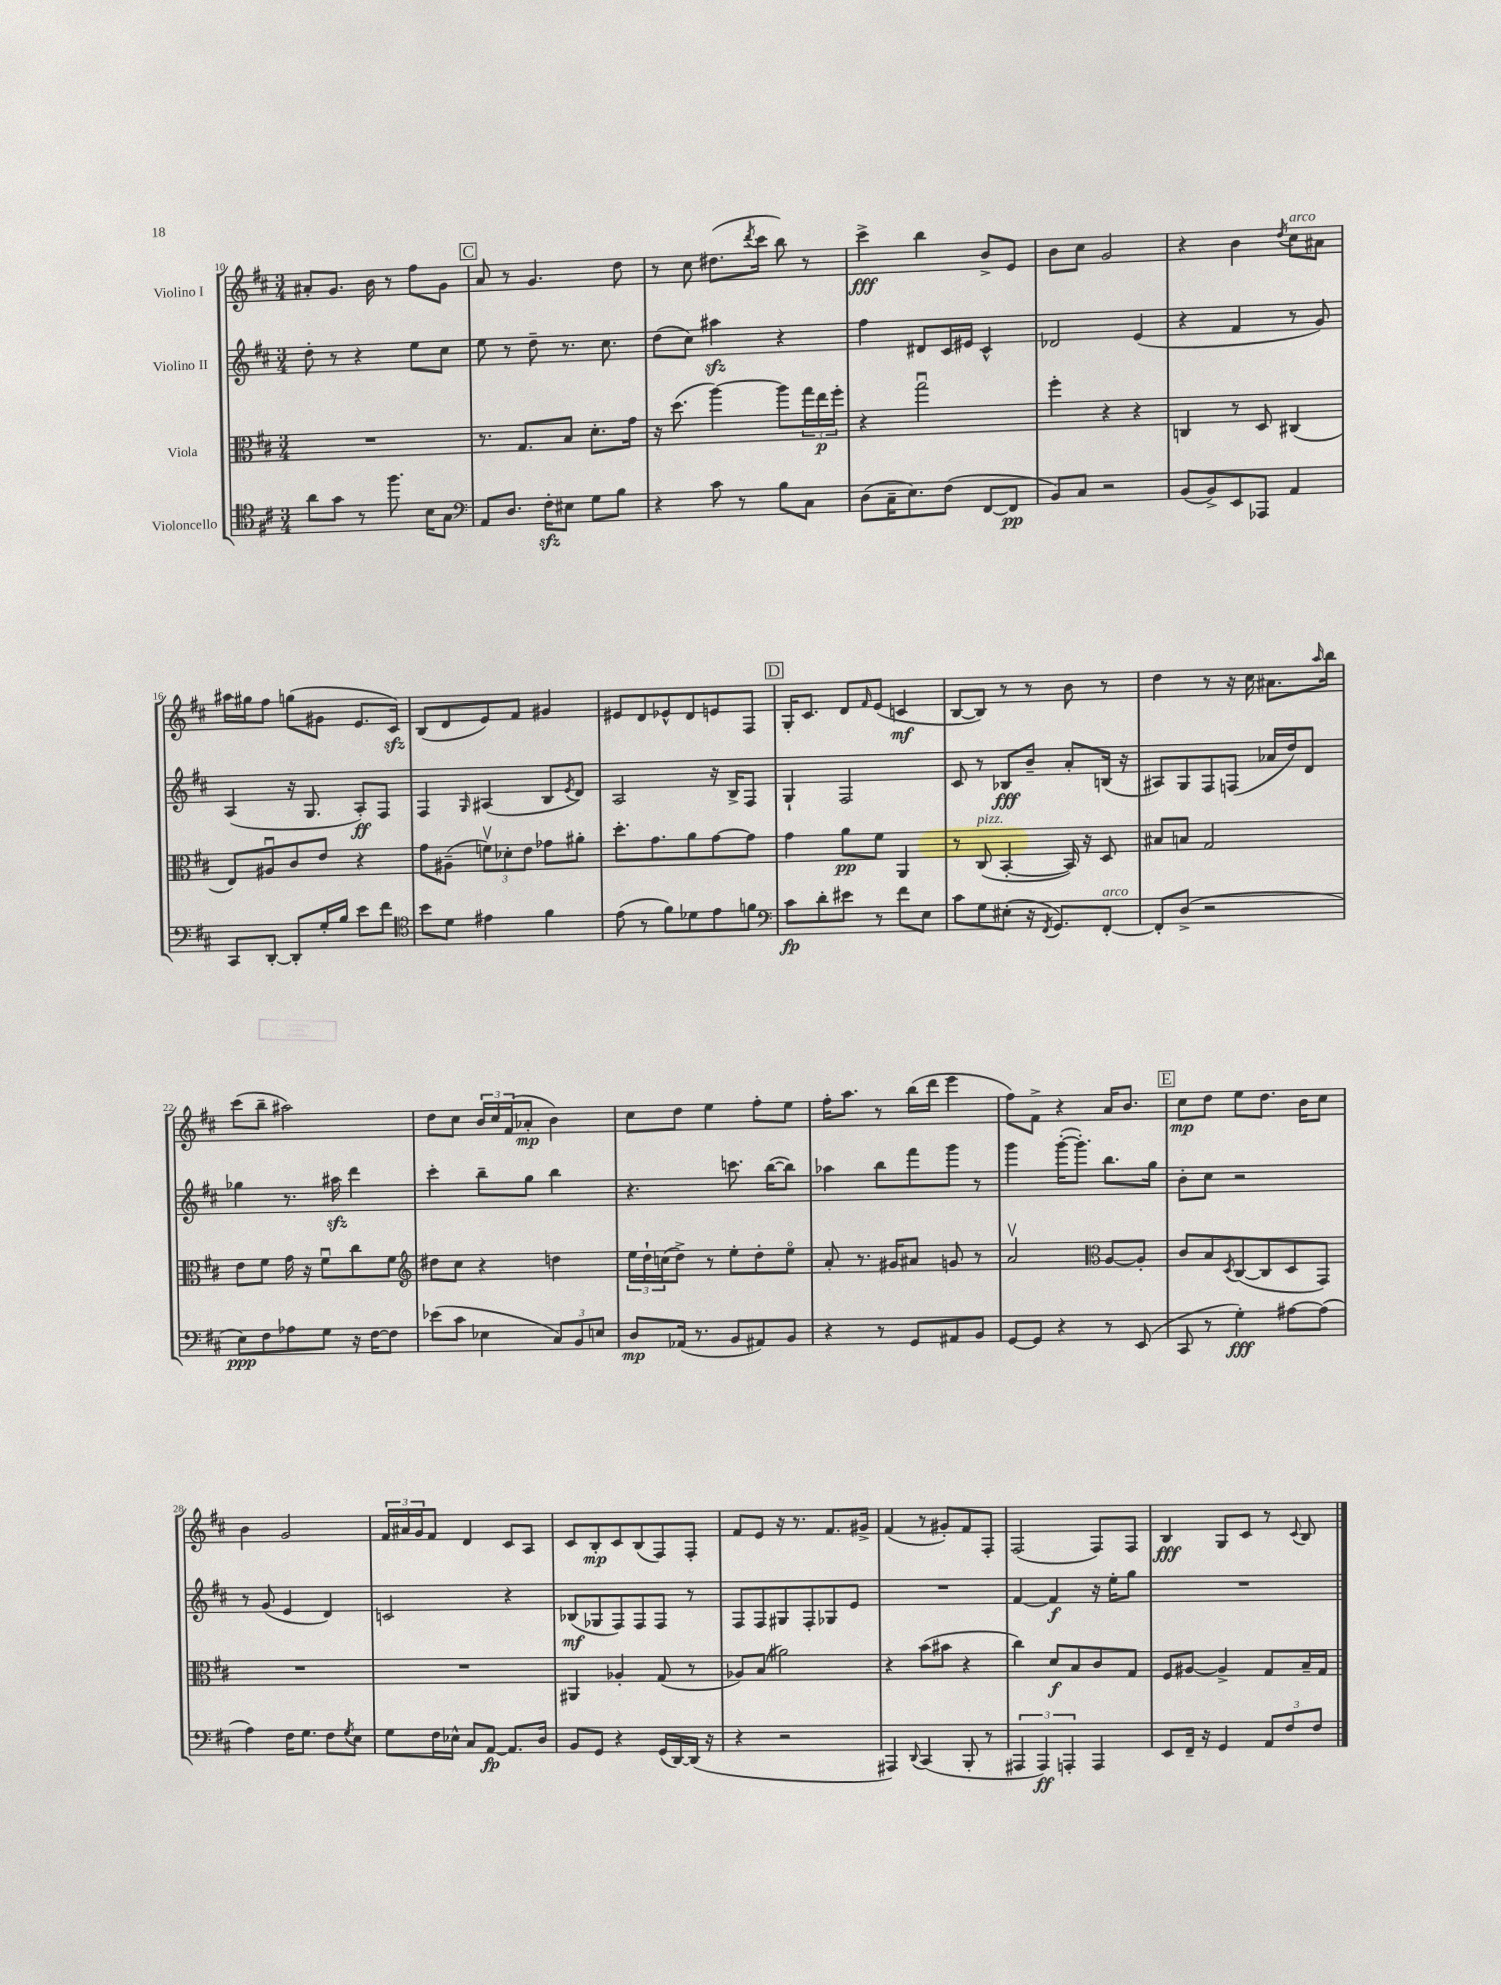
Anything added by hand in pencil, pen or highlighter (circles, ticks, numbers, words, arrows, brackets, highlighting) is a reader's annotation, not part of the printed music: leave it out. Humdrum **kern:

**kern	**kern	**kern	**kern
*staff4	*staff3	*staff2	*staff1
*clefC4	*clefC3	*clefG2	*clefG2
*k[f#c#]	*k[f#c#]	*k[f#c#]	*k[f#c#]
*M3/4	*M3/4	*M3/4	*M3/4
8a\L	2.r	8dd'\	8a#'/L
8g\J	.	8r	8.g/J
8r	.	4r	.
.	.	.	16b\
8.ff#\	.	.	8r
.	.	8ee\L	8ff#\L
16B\LK	.	.	.
8G\J	.	8cc#\J	8g\J
=	=	=	=
*clefF4	*	*	*
8AA/L	8.r	8ee\	8a/
8.D/J	.	8r	8r
.	8.G/L	.	.
.	.	8dd~\	4.g/
16F#'\LK	.	.	.
8E#\J	8B/J	8.r	.
8G\L	8.d'\L	.	.
.	.	8.cc#\	.
8B\J	.	.	8dd\
.	16g\Jk	.	.
=	=	=	=
4r	16r	(8dd\L	8r
.	(8.dd\	.	.
.	.	8cc#\J)	8cc#\
8c#\	[4aa\)	4aa#\	(8.dd#\L
8r	.	.	.
.	.	.	8qddd/
.	.	.	16ccc#\Jk
8B\L	8aa\]L	4r	8bb\)
8C#\J	24gg\L	.	8r
.	24ee\	.	.
.	24ff#'\JJ	.	.
=	=	=	=
(8D\L	4r	4ff#\	4ccc#^\
16C#~\K	.	.	.
8.E\)	.	.	.
.	2ggu\	8d#/L	4bb\
(8F#\J	.	16c#/L	.
.	.	16e#/JJ	.
[8FF#/L	.	4c#^^/	8b^/L
8FF#/]J	.	.	8e/J
=	=	=	=
8BB/L)	4ff#'\	2d-/	8b\L
8C#/J	.	.	8cc#\J
2r	4r	.	2g/
.	4r	(4e/	.
=	=	=	=
(8BB/L	4C/	4r	4r
8BB^/)	.	.	.
8EE/	8r	4f#/	4b\
8AAA-/J	8D/	.	.
.	.	.	8qdd/
4AA/	(4C#/	8r	8cc#\L
.	.	8g/)	8a#\J
=	=	=	=
8CC#/L	8E/L)	(4A/	16aa#\LL
.	.	.	16gg#\J
[8DD'/J	8A#u/	.	8ff#\J
8DD'/]L	8c#/	16r	(8gg\L
.	.	8.G/	.
16G'/L	8e/J	.	8g#\J
16B/JJ	.	.	.
8e\L	4r	8A'/L)	8.e/L
8f#\J	.	8F#/J	.
.	.	.	16c#/Jk)
=	=	=	=
*clefC4	*	*	*
8b\L	8g\L	4F#/	(8B/L
8d\J	(8A#~\J	.	8d/
.	.	16qqG/	.
4e#\	12fv\L)	(4A#/	8e/)
.	12d-'\	.	.
.	.	.	8f#/J
.	12e\J	.	.
4f#\	8g-\L	8B/L	4g#/
.	.	8qe/	.
.	8a#'\J	8d/J)	.
=	=	=	=
(8e\	8.dd'\L	2A/	8e#/L
8r	.	.	8d/
.	8.g\	.	.
8f#\L)	.	.	8e-^^/
8d-\	8a\	.	8d/
8e\	[8g\	16r	8e/
.	.	16B^/LK	.
8f\J	8g\]J	8F#/J	8F#/J
=	=	=	=
*clefF4	*	*	*
8c#\L	4g\	4G`/	16G'/LK
.	.	.	8.c#/J
8d'\	.	.	.
8e#\J	8a\L	2F#/	8d/L
.	.	.	16qqf#/
8r	8f#\J	.	(8e/J
8f#\L	4AA/	.	4c/
8E\J	.	.	.
=	=	=	=
8c#\L	8r	8c#/	[8B/L
8G\	(8C#/	8r	8B/]J)
(8E#'\J	[4BB'/	8B-/L	8r
16r	.	8b~/J	8r
8qFF#/	.	.	.
8.GG/L)	.	.	.
.	16BB/])	8a'/L	8b\
.	16r	.	.
[8FF#'/J	8D/	(16B/Jk	8r
.	.	16r	.
=	=	=	=
8FF#'/]L	8B#/L	8A#/L)	4dd\
(8D^/J	8B/J	8G/	.
2r	2G/	8F#/	8r
.	.	(8F/J	16r
.	.	.	16cc#\
.	.	16a-/LL	8.a#\L
.	.	16dd/J)	.
.	.	8d/J	.
.	.	.	16qqaa/
.	.	.	16bb\Jk
=	=	=	=
8E\L)	8e\L	4gg-\	(8ccc#\L
8F#\	8f#\J	.	8bb~\J
8A-\	16g\	8.r	2aa#\)
.	16r	.	.
8G\J	8f#u\L	.	.
.	.	16aa#\	.
16r	8cc#\	4ddd\	.
[16F#\LK	.	.	.
8F#\]J	8f#\J	.	.
=	=	=	=
*	*clefG2	*	*
(8e-\L	8dd#\L	4ccc#'\	8dd\L
8c#\J	8cc#\J	.	8cc#\J
4E-\	4r	8bb~\L	24b/LL
.	.	.	24cc#/
.	.	.	(24f#/J
.	.	8gg\J	8a-'/J
12C#/L)	4dd\	4bb\	4b\)
12BB/	.	.	.
12E/J	.	.	.
=	=	=	=
8D/L	24ee\LL	4.r	8cc#\L
.	24dd`\	.	.
.	(24cc\J	.	.
(16AA-/Jk	8dd^\J)	.	8dd\J
8.r	.	.	.
.	8r	.	4ee\
8BB/L	8ee'\L	8.ccc\	.
8AA#/)	8dd'\	.	8ff#'\L
.	.	([16bb\LK	.
8BB/J	8eeo\J	8bb\]J)	8ee\J
=	=	=	=
4r	8a'/	4aa-\	16ff#'\LK
.	.	.	8.aa\J
.	8.r	.	.
8r	.	8bb\L	8r
.	16g#/LK	.	.
8GG/L	8a#/J	8fff#\	(16bb\LL
.	.	.	16ddd\JJ
8AA#/	8g/	8ggg\J	4eee\
8BB/J	8r	8r	.
=	=	=	=
[8GG/L	2av/	4ggg\	8ff#\L)
8GG/]J	.	.	8f#^\J
4r	.	([16ggg'\LK	4r
.	.	8.ggg'\]J)	.
*	*clefC3	*	*
8r	[8A/L	8.bb\L	16a/LK
.	.	.	8.b/J
(8EE/	8A'/]J	.	.
.	.	16gg\Jk	.
=	=	=	=
8CC#/	8c#/L	8b'\L	8cc#\L
8r	8B/	8cc#\J	8dd\J
.	8qD/	.	.
4G'\)	([8C#/	2r	8ee\L
.	8C#/]	.	8.dd\J
[8A#\L	8D/	.	.
.	.	.	16b\LK
(8A#\]J	8GG/J)	.	8cc#\J
=	=	=	=
4A\)	2.r	8r	4b\
.	.	(8g/	.
16F#\LK	.	4e/	2g/
8.G\J	.	.	.
8F#\L	.	4d/)	.
8qG/	.	.	.
8E\J	.	.	.
=	=	=	=
8G\L	2.r	2c/	24f#/LL
.	.	.	24a#/
.	.	.	24g/J
16F#\L	.	.	8f#/J
16E-^^\JJ	.	.	.
8C#/L	.	.	4d/
[8AA/J	.	.	.
8.AA/]L	.	4r	8c#/L
.	.	.	8A/J
16D/Jk	.	.	.
=	=	=	=
8BB/L	4AA#/	(8B-/L	8c#/L
8GG/J	.	8G-/	8B'/
4r	4A-'/	8F#/)	8c#/
.	.	8F#/	(8B/
(16GG/LL	(8G/	8F#/J	8F#/)
[16DD/)	.	.	.
(16DD/]JJ	8r	8r	8F#'/J
16r	.	.	.
=	=	=	=
4r	8A-/L)	8F#/L	8f#/L
.	(8B/J	8F#/	8e/J
2r	2a#\)	8G#/	16r
.	.	.	8.r
.	.	8F#'/	.
.	.	8G-/	8.f#/L
.	.	8e/J	.
.	.	.	16g#^/Jk
=	=	=	=
4AAA#/)	4r	2.r	(4f#/
8qqDD/	.	.	.
(4CC#/	(8b\L	.	8r
.	8b#\J	.	8g#'/L)
8BBB'/	4r	.	8f#/
8r	.	.	8F#'/J
=	=	=	=
6AAA#/	4cc#\)	[4f#/	(2F#/
6AAA#/)	.	.	.
.	8d/L	4f#/]	.
6AAA'/	.	.	.
.	8B/	.	.
4AAA/	8c#/	16r	8F#/L)
.	.	16ee'\LK	.
.	8G/J	8gg\J	8F#/J
=	=	=	=
8EE/L	8F#/L	2.r	4B/
16FF#~/Jk	[8A#/J	.	.
16r	.	.	.
4GG/	4A#^/]	.	8G/L
.	.	.	8c#/J
12AA/L	8G/L	.	8r
12F#/	.	.	.
.	.	.	8qqc#/
.	16B~/L	.	8B/
12F#/J	.	.	.
.	16G/JJ	.	.
==	==	==	==
*-	*-	*-	*-
